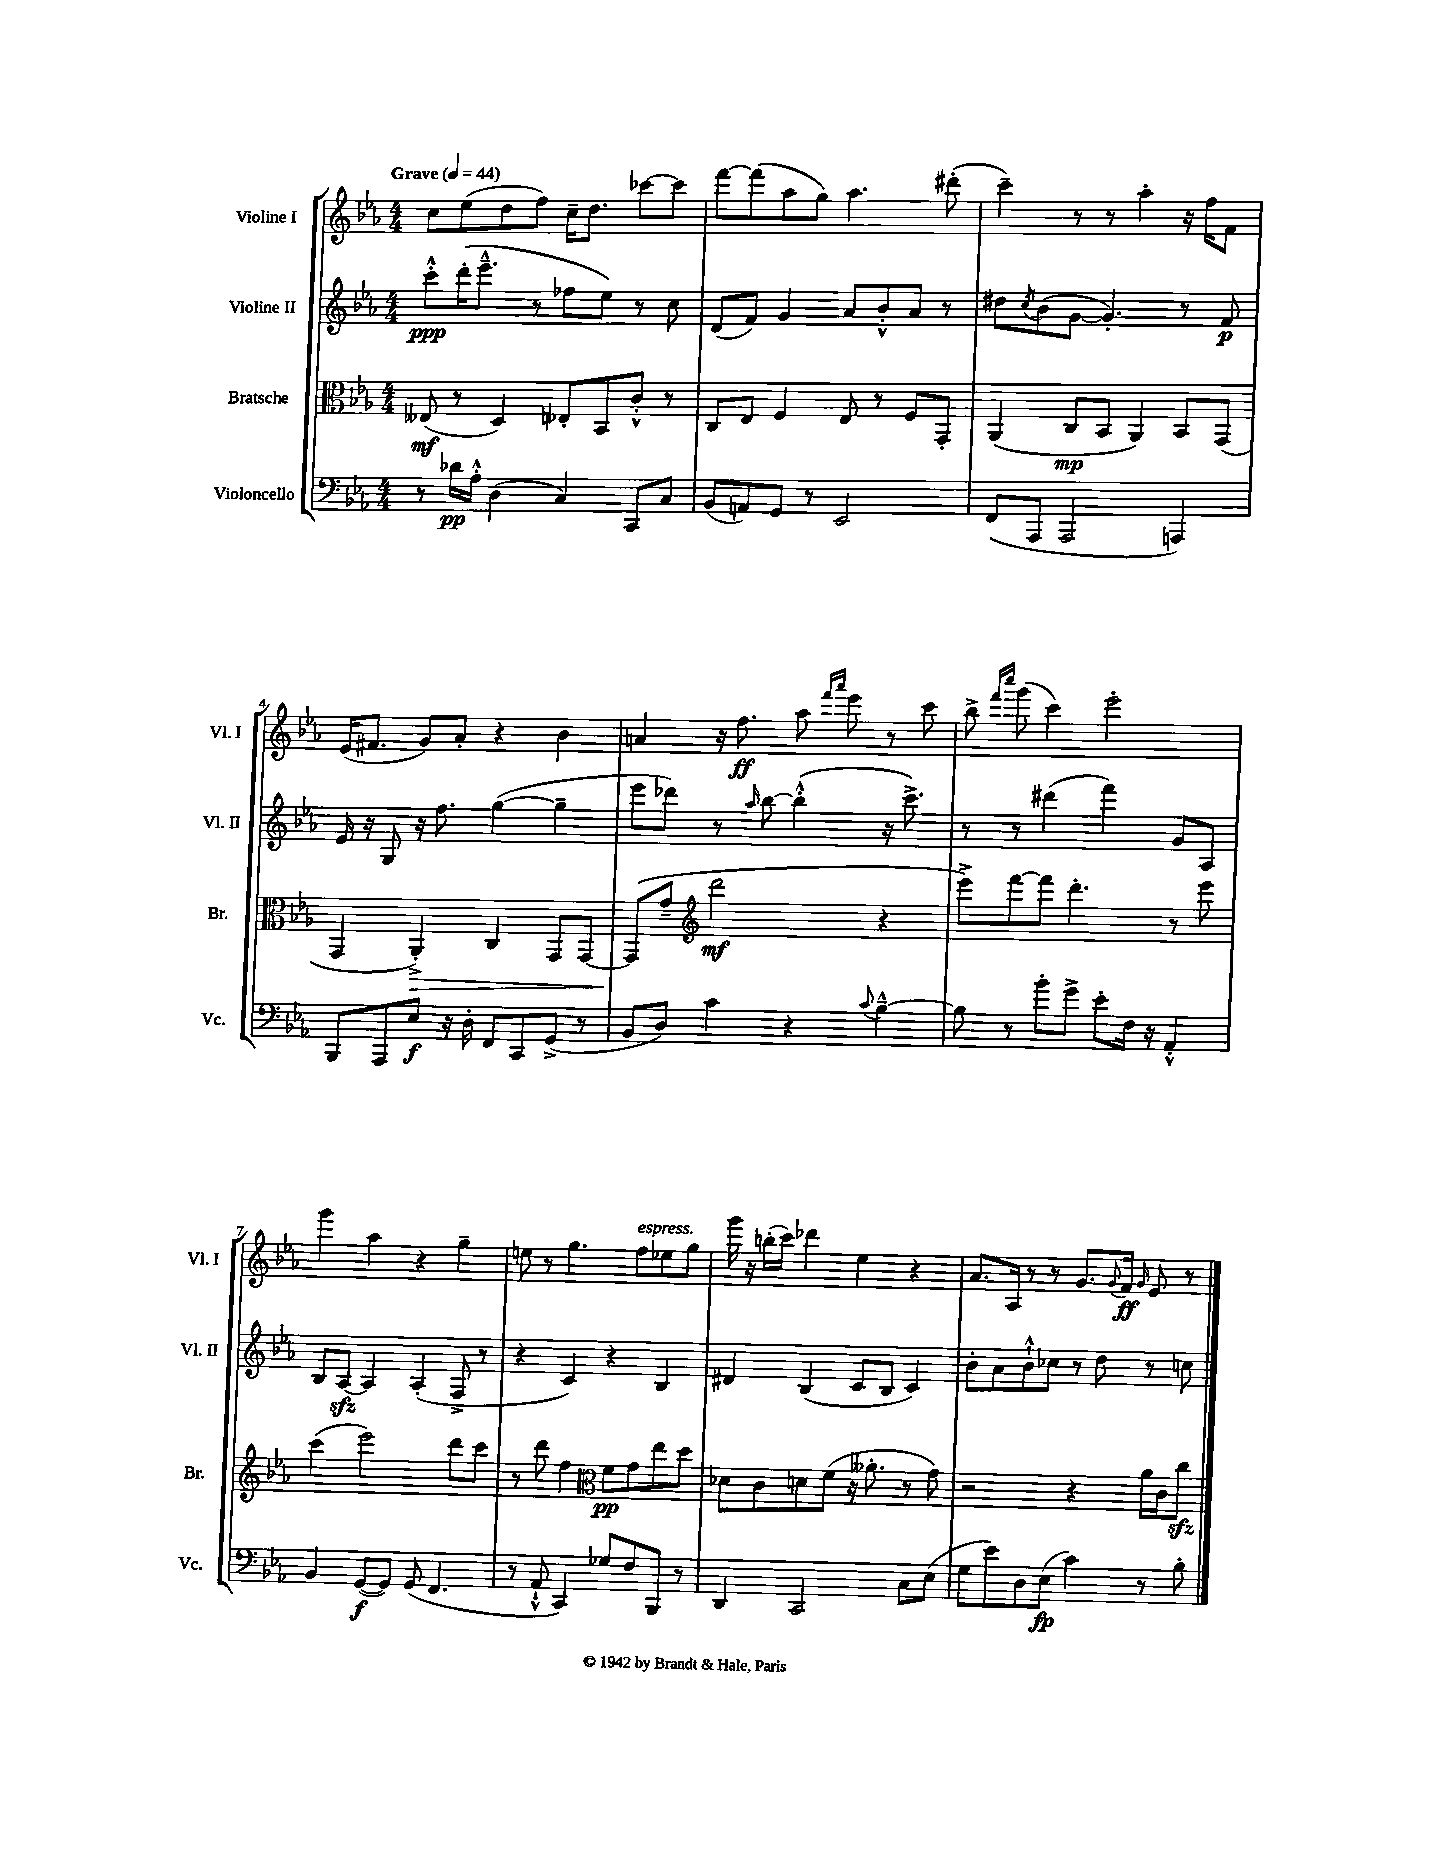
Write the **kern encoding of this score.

**kern	**dynam	**kern	**dynam	**kern	**dynam	**kern	**dynam
*part4	*part4	*part3	*part3	*part2	*part2	*part1	*part1
*staff4	*staff4	*staff3	*staff3	*staff2	*staff2	*staff1	*staff1
*I"Violoncello	*	*I"Bratsche	*	*I"Violine II	*	*I"Violine I	*
*I'Vc.	*	*I'Br.	*	*I'Vl. II	*	*I'Vl. I	*
*clefF4	*	*clefC3	*	*clefG2	*	*clefG2	*
*k[b-e-a-]	*	*k[b-e-a-]	*	*k[b-e-a-]	*	*k[b-e-a-]	*
*M4/4	*	*M4/4	*	*M4/4	*	*M4/4	*
*MM44	*	*MM44	*	*MM44	*	*MM44	*
=1	=1	=1	=1	=1	=1	=1	=1
!	!	!	!	!	!	!LO:TX:a:B:t=Grave	!
8r	.	(8E--X/	mf	8ccc'^^\L	ppp	8cc\L	.
16d-X\LL	pp	8r	.	(16ddd'\K	.	(8ee-\	.
16A-'^^\JJ	.	.	.	8.eee-~^^\J	.	.	.
(4D\	.	4D/)	.	.	.	8dd\	.
.	.	.	.	8r	.	8ff\J)	.
4C/)	.	8E-X'/L	.	8ff-X\L	.	16cc~\KL	.
.	.	.	.	.	.	8.dd\J	.
.	.	8BB-/	.	8ee-\J)	.	.	.
8CC/L	.	8c'^^/J	.	8r	.	[8ccc-X\L	.
8C/J	.	8r	.	8cc\	.	8ccc-\J]	.
=2	=2	=2	=2	=2	=2	=2	=2
(8BB-/L	.	8C/L	.	(8d/L	.	[8fff\L	.
8AAn/)	.	8E-/J	.	8f/J)	.	(8fff\]	.
8GG/J	.	4F/	.	4g/	.	8aa-\	.
8r	.	.	.	.	.	8gg\J)	.
2EE-/	.	8E-/	.	8a-/L	.	4.aa-\	.
.	.	8r	.	8b-'^^/	.	.	.
.	.	8F/L	.	8a-/J	.	.	.
.	.	8GG'/J	.	8r	.	(8ddd#X'\	.
=3	=3	=3	=3	=3	=3	=3	=3
(8FF/L	.	(4AA-/	.	8dd#X\L	.	4ccc~\)	.
.	.	.	.	8qcc/	.	.	.
8AAA-/J	.	.	.	(8b-\	.	.	.
2AAA-/	.	8C/L	mp	[8g\J	.	8r	.
.	.	8BB-/J	.	4.g'/])	.	8r	.
.	.	4AA-/)	.	.	.	4aa-'\	.
4AAAn/)	.	8BB-/L	.	8r	.	16r	.
.	.	.	.	.	.	16ff\KL	.
.	.	(8GG/J	.	8f/	p	8f\J	.
!!LO:LB:g=z
=4	=4	=4	=4	=4	=4	=4	=4
8BBB-/L	.	4GG/	.	16e-/	.	(16e-/KL	.
.	.	.	.	16r	.	8.f#X/J	.
8AAA-/	.	.	.	8G/	.	.	.
!	!	!	!LO:HP:b	!	!	!	!
8E-/J	f	4AA-'^/)	>	16r	.	8g/L)	.
.	.	.	.	8.ff\	.	.	.
16r	.	.	.	.	.	8a-'/J	.
16D'\	.	.	.	.	.	.	.
8FF/L	.	4C/	.	([4gg\	.	4r	.
8CC/	.	.	.	.	.	.	.
(8GG^/J	.	8GG/L	.	4gg~\]	.	4b-\	.
8r	.	[8GG/J	.	.	.	.	.
=5	=5	=5	=5	=5	=5	=5	=5
8BB-/L	.	(8GG/L]	.	8eee-\L	.	4an/	.
8D/J)	.	8g~/J	]	8ddd-X\J)	.	.	.
*	*	*clefG2	*	*	*	*	*
4c\	.	2ddd\	mf	8r	.	16r	.
.	.	.	.	.	.	8.ff\	ff
.	.	.	.	16qqaa-/	.	.	.
.	.	.	.	[8bb-\	.	.	.
4r	.	.	.	(4bb-'^^\]	.	8aa-\	.
.	.	.	.	.	.	16qqfff/LL	.
.	.	.	.	.	.	16qqaaa-/JJ	.
.	.	.	.	.	.	8eee-\	.
8qqc/	.	.	.	.	.	.	.
[4B-~^^\	.	4r	.	16r	.	8r	.
.	.	.	.	8.ccc^\)	.	.	.
.	.	.	.	.	.	8ccc\	.
=6	=6	=6	=6	=6	=6	=6	=6
8B-\]	.	8eee-^\L)	.	8r	.	8bb-^\	.
.	.	.	.	.	.	16qqfff/LL	.
.	.	.	.	.	.	16qqcccc/JJ	.
8r	.	[8fff\	.	8r	.	(8ggg\	.
8b-'\L	.	8fff\J]	.	(4ddd#X\	.	4ccc\)	.
8g^\J	.	4.ddd'\	.	.	.	.	.
8e-'\L	.	.	.	4fff\)	.	2eee-'\	.
16F\Jk	.	.	.	.	.	.	.
16r	.	.	.	.	.	.	.
4AA-'^^/	.	8r	.	8g/L	.	.	.
.	.	8eee-\	.	8A-/J	.	.	.
!!LO:LB:g=z
=7	=7	=7	=7	=7	=7	=7	=7
4BB-/	.	(4ccc\	.	8B-/L	.	4ggg\	.
.	.	.	.	[8A-zz/J	.	.	.
([8GG/L	f	2eee-\)	.	4A-/]	.	4aa-\	.
8GG/J])	.	.	.	.	.	.	.
(8GG/	.	.	.	(4A-'/	.	4r	.
4.FF/	.	.	.	.	.	.	.
.	.	8ddd\L	.	8F^/	.	4gg~\	.
.	.	8ccc\J	.	8r	.	.	.
=8	=8	=8	=8	=8	=8	=8	=8
8r	.	8r	.	4r	.	8een\	.
8AA-`^^/	.	8ddd\	.	.	.	8r	.
4CC/)	.	4ff\	.	4c/)	.	4.gg\	.
*	*	*clefC3	*	*	*	*	*
8G-X/L	.	8f\L	pp	4r	.	.	.
!	!	!	!	!	!	!LO:TX:a:i:t=espress.	!
8F/	.	8g\	.	.	.	8ff\L	.
8BBB-/J	.	8ee-\	.	4B-/	.	8ee-X\	.
8r	.	8dd\J	.	.	.	8gg\J	.
=9	=9	=9	=9	=9	=9	=9	=9
4DD/	.	8d-X\L	.	4d#X/	.	16ggg\	.
.	.	.	.	.	.	16r	.
.	.	8c\	.	.	.	(16bbn'\LL	.
.	.	.	.	.	.	16ccc\JJ)	.
2CC/	.	8dn\	.	(4B-/	.	4ddd-X\	.
.	.	(8f\J	.	.	.	.	.
.	.	16r	.	8c/L	.	4ee-\	.
.	.	8.a--X'\	.	.	.	.	.
.	.	.	.	8B-/J	.	.	.
8C\L	.	8r	.	4c/)	.	4r	.
(8E-\J	.	8g\)	.	.	.	.	.
=10	=10	=10	=10	=10	=10	=10	=10
8G\L	.	2r	.	8b-'\L	.	8.a-/L	.
8e-\)	.	.	.	8a-\	.	.	.
.	.	.	.	.	.	16A-/Jk	.
8D\	.	.	.	8b-`^^\	.	8r	.
(8E-\J	fp	.	.	8cc-X\J	.	8r	.
4c\)	.	4r	.	8r	.	8.g/L	.
.	.	.	.	8dd\	.	.	.
.	.	.	.	.	.	8qqg/	.
.	.	.	.	.	.	16f/Jk	ff
.	.	.	.	.	.	16qqg/	.
8r	.	16a-\LL	.	8r	.	8e-/	.
.	.	16c\J	.	.	.	.	.
8B-'\	.	8cczz\J	.	8ccn\	.	8r	.
==	==	==	==	==	==	==	==
*-	*-	*-	*-	*-	*-	*-	*-
